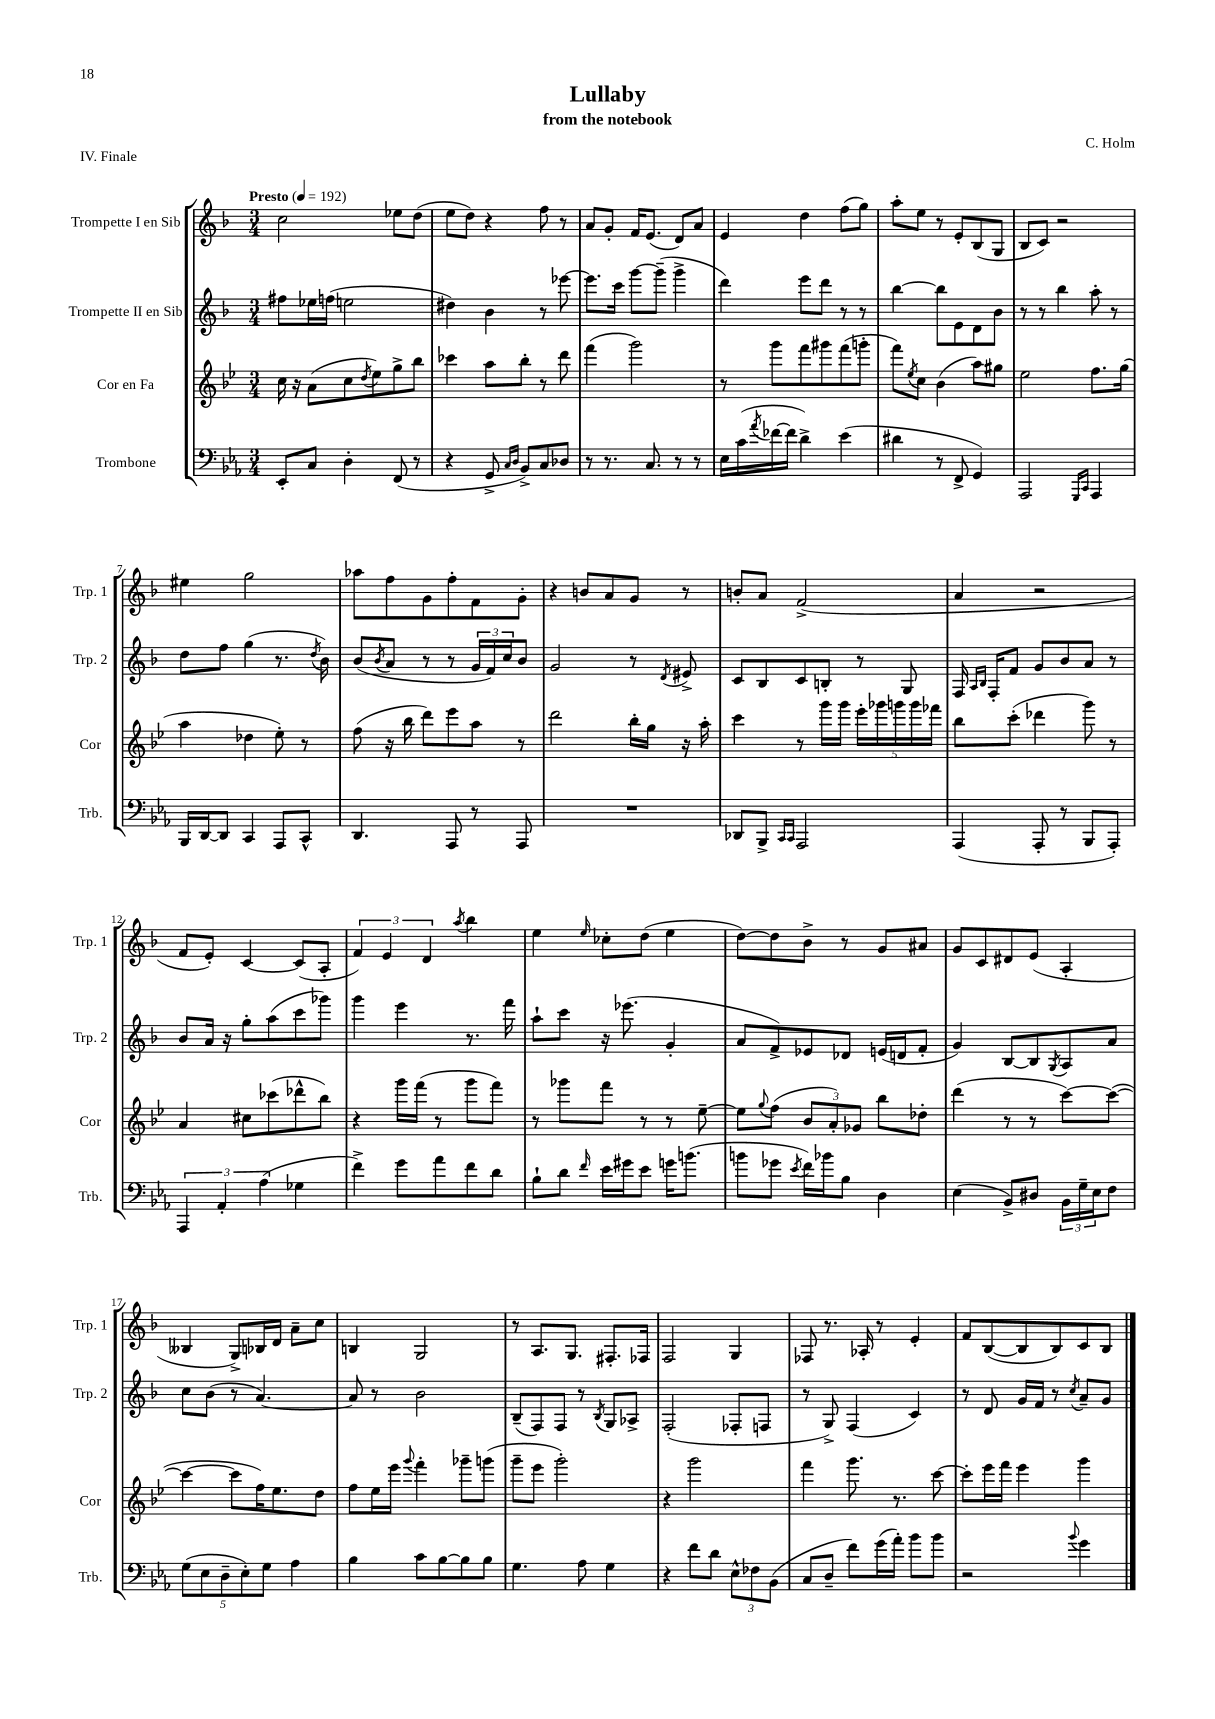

**kern	**kern	**kern	**kern
*staff4	*staff3	*staff2	*staff1
*clefF4	*clefG2	*clefG2	*clefG2
*k[b-e-a-]	*k[b-e-]	*k[b-]	*k[b-]
*M3/4	*M3/4	*M3/4	*M3/4
*MM192	*MM192	*MM192	*MM192
8EE-'	16cc	8ff#	2cc
.	16r	.	.
8C	(8a	16ee-	.
.	.	(16ff	.
4D'	8cc	2ee	.
.	8qdd	.	.
.	8ee-)	.	.
(8FF	8gg^	.	8ee-
8r	8bb-	.	(8dd
=	=	=	=
4r	4ccc-	4dd#)	8ee
.	.	.	8dd)
8GG^	8aa	4b-	4r
16qqC	.	.	.
16qqD	.	.	.
8BB-^)	8bb-'	.	.
8C	8r	8r	8ff
8D-	8ddd	[8eee-	8r
=	=	=	=
8r	(4fff	8.eee-]	8a
8.r	.	.	8g'
.	.	16ccc	.
.	2ggg)	[8ggg	16f
8.C	.	.	(8.e
.	.	(8ggg~]	.
8r	.	4ggg^	8d)
8r	.	.	8a
=	=	=	=
16E-	8r	4ddd)	4e
(16c	.	.	.
8qa-	.	.	.
[16f-	8ggg	.	.
16f-]	.	.	.
4d^)	8fff	8eee	4dd
.	8ggg#	8ddd	.
(4e-	(8fff	8r	(8ff
.	8ggg'	8r	8gg)
=	=	=	=
4d#	8fff)	[4bb-	8aa'
.	8qee-	.	.
.	8cc	.	8ee
8r	(4b-	8bb-]	8r
8FF^	.	8e	8e'
4GG)	8aa)	8d	(8B-
.	8gg#	8b-	8G
=	=	=	=
2AAA-	2ee-	8r	8B-
.	.	8r	8c)
.	.	4bb-	2r
16qqGGG	.	.	.
16qqCC	.	.	.
4AAA-	8.ff	8aa'	.
.	.	8r	.
.	(16gg	.	.
=	=	=	=
16BBB-	4aa	8dd	4ee#
[16DD	.	.	.
8DD]	.	8ff	.
4CC	4dd-	(4gg	2gg
8AAA-	8ee-')	8.r	.
8CC^^	8r	.	.
.	.	8qdd	.
.	.	16b-)	.
=	=	=	=
4.DD	(8ff	(8b-	8aa-
.	.	8qb-	.
.	16r	8a	8ff
.	16bb-	.	.
.	8ddd)	8r	8g
8AAA-	8eee-	8r	8ff'
8r	8aa	24g	8f
.	.	24f)	.
.	.	24cc	.
8AAA-	8r	8b-	8g'
=	=	=	=
2.r	2ddd	2g	4r
.	.	.	8b
.	.	.	8a
.	16bb-'	8r	8g
.	16gg	.	.
.	.	8qd	.
.	16r	8e#^	8r
.	16aa'	.	.
=	=	=	=
8DD-	4ccc	8c	8b'
8BBB-^	.	8B-	8a
16qqCC	.	.	.
16qqCC	.	.	.
2AAA-	8r	8c	(2f^
.	16ggg	8B'	.
.	16ggg	.	.
.	20eee-'	8r	.
.	20ggg-	.	.
.	20ggg	.	.
.	.	8G	.
.	20ggg	.	.
.	20fff-	.	.
=	=	=	=
(4AAA-	8bb-	16F	4a
.	.	16qqA	.
.	.	16qqB-	.
.	.	16F'	.
.	(8ccc'	8f	.
8AAA-'	4ddd-	8g	2r
8r	.	8b-	.
8BBB-	8ggg)	8a	.
8AAA-')	8r	8r	.
=	=	=	=
6AAA-	4a	8b-	8f
.	.	16a	8e')
6AA-'	.	.	.
.	.	16r	.
.	8cc#	8gg'	[4c
(6A-	.	.	.
.	(8ccc-	(8aa	.
4G-	8ddd-^^	8ccc	(8c]
.	8bb-)	8ggg-)	8A'
=	=	=	=
4f^)	4r	4ggg	6f)
.	.	.	6e
8g	16ggg	4eee	.
.	(16fff	.	.
.	.	.	6d
8a-	8r	.	.
.	.	.	8qaa
8f	8ggg	8.r	4bb-
8d	8fff)	.	.
.	.	16fff	.
=	=	=	=
8B-`	8r	8aa`	4ee
8d	8ggg-	8ccc	.
16qqf	.	.	16qqee
16e-	8fff	16r	8cc-'
16g#	.	(8.eee-	.
8e-	8r	.	(8dd
16g	8r	4g'	4ee
(8.b	.	.	.
.	[8ee-~	.	.
=	=	=	=
8b	8ee-]	8a	[8dd)
.	8qqgg	.	.
8g-	(8ff	8f^)	8dd]
8qe-	.	.	.
16f)	12b-	8e-	8b-^
16b-	.	.	.
.	12a')	.	.
8B-	.	8d-	8r
.	12g-	.	.
4D	8bb-	(16e	8g
.	.	16d	.
.	8dd-'	8f'	8a#
=	=	=	=
(4E-	(4ddd	4g)	8g
.	.	.	8c
8BB-^)	8r	[8B-	8d#
8D#	8r	8B-]	(8e
.	.	8qG	.
24BB-	[8ccc)	8A	4A'
24G~	.	.	.
24E-	.	.	.
8F	(8ccc_	8a	.
=	=	=	=
(10G	4ccc_	8cc	4B--
10E-	.	.	.
.	.	(8b-	.
10D~	.	.	.
.	8ccc]	8r	8G^)
10E-')	.	.	.
.	16ff)	[4.a)	16B-
10G	.	.	.
.	8.ee-	.	16d
4A-	.	.	8a~
.	8dd	.	8cc
=	=	=	=
4B-	8ff	8a]	4B
.	16ee-	8r	.
.	16eee-	.	.
.	8qqggg	.	.
8c	4fff'	2b-	2G
[8B-	.	.	.
8B-]	8ggg-~	.	.
8B-	(8ggg	.	.
=	=	=	=
4.G	8ggg~	(8B-~	8r
.	8eee-	8F)	8.A
.	2ggg')	8F	.
.	.	.	8.G
8A-	.	8r	.
.	.	8qB-	.
4G	.	8G	8.F#'
.	.	8A-^	.
.	.	.	16F-
=	=	=	=
4r	4r	(2F'	2F
8f	2ggg	.	.
8d	.	.	.
12E-^^	.	8F-'	4G
12F-	.	.	.
.	.	8F	.
(12BB-	.	.	.
=	=	=	=
8C	4fff	8r	8F-
8D~	.	8G^)	8.r
8f)	8.ggg	(4F	.
.	.	.	16A-'
(16g	.	.	8r
16a-')	8.r	.	.
8b-	.	4c)	4e'
8b-	[8ccc	.	.
=	=	=	=
2r	8ccc']	8r	8f
.	16eee-	8d	([8B-
.	16fff	.	.
.	4eee-	16g	8B-]
.	.	16f	.
.	.	8r	8B-)
8qqb-	.	8qcc	.
4g	4ggg	8a~	8c
.	.	8g	8B-
==	==	==	==
*-	*-	*-	*-
